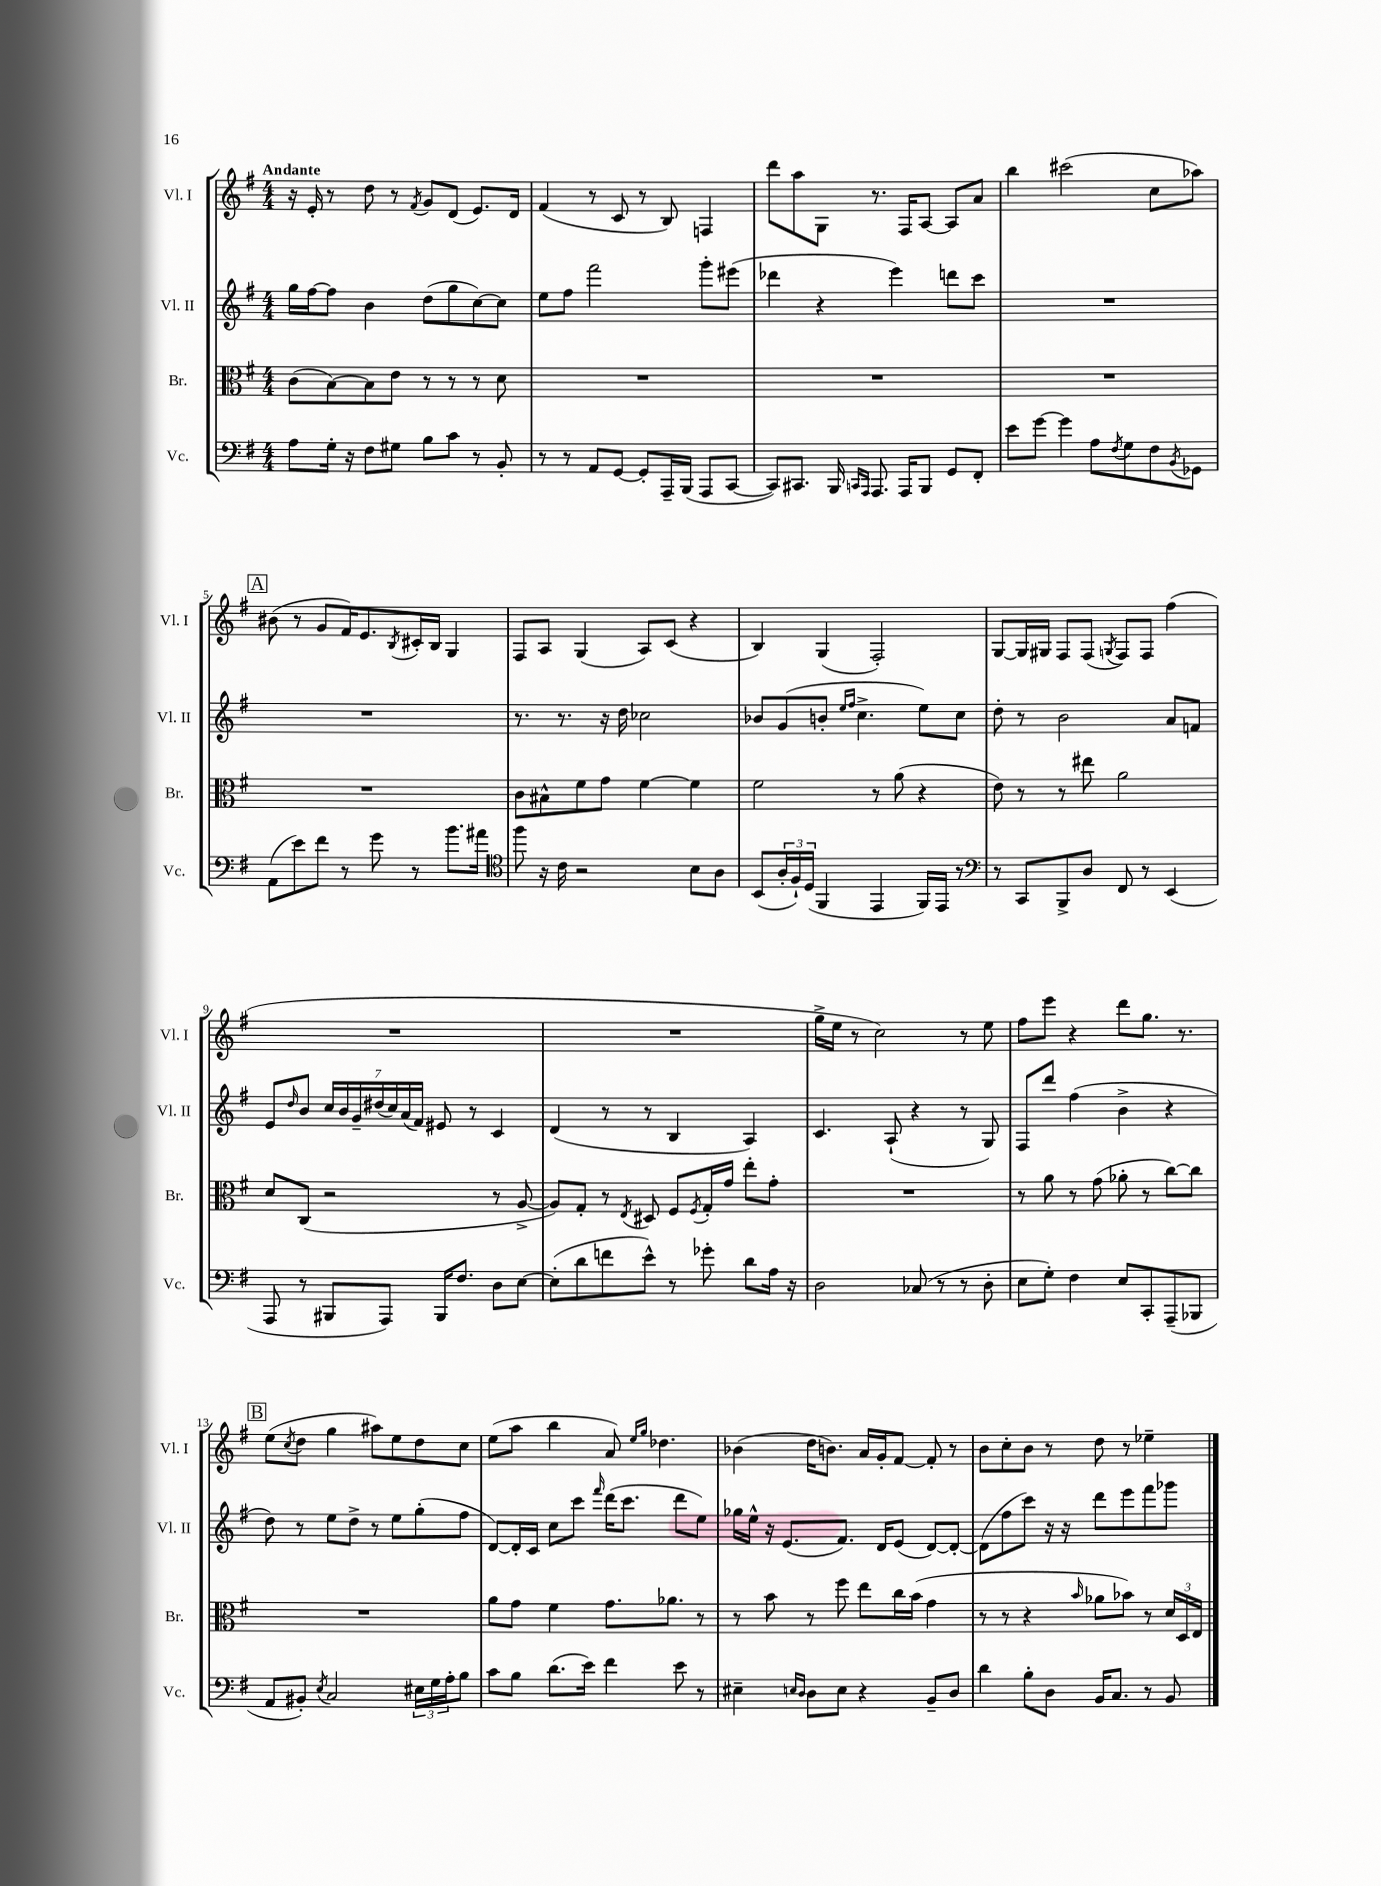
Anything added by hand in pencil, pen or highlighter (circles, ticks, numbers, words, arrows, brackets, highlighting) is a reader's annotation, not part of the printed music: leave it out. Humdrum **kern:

**kern	**kern	**kern	**kern
*part4	*part3	*part2	*part1
*staff4	*staff3	*staff2	*staff1
*I"Vc.	*I"Br.	*I"Vl. II	*I"Vl. I
*I'Vc.	*I'Br.	*I'Vl. II	*I'Vl. I
*clefF4	*clefC3	*clefG2	*clefG2
*k[f#]	*k[f#]	*k[f#]	*k[f#]
*M4/4	*M4/4	*M4/4	*M4/4
=1	=1	=1	=1
!	!	!	!LO:TX:a:B:t=Andante
8A\L	(8c\L	16gg\LL	16r
.	.	[16ff#\J	16e'/
16G'\Jk	[8B\)	8ff#\J]	8r
16r	.	.	.
8F#\L	8B\]	4b\	8dd\
8G#X\J	8e\J	.	8r
.	.	.	8qf#/
8B\L	8r	(8dd\L	8g/L
8c\J	8r	8gg\	(8d/J
8r	8r	[8cc\)	8.e/L)
8BB'/	8d\	8cc\J]	.
.	.	.	16d/Jk
=2	=2	=2	=2
8r	1r	8ee\L	(4f#/
8r	.	8ff#\J	.
8AA/L	.	2fff#\	8r
[8GG/J	.	.	8c/
8GG'/L]	.	.	8r
16AAA~/L	.	.	8B/)
(16BBB/JJ	.	.	.
8AAA/L	.	8ggg'\L	4Fn/
[8CC/J	.	(8eee#X\J	.
=3	=3	=3	=3
8CC/L])	1r	4ddd-X\	8ddd\L
8.CC#X/J	.	.	8aa\
.	.	4r	8G\J
16BBB/	.	.	.
16qqCCn/LL	.	.	.
16qqAAA/JJ	.	.	.
8.AAA/	.	.	8.r
.	.	4eee\)	.
16AAA/KL	.	.	16F#/KL
8BBB/J	.	.	[8A/J
8GG/L	.	8dddn\L	8A/L]
8FF#'/J	.	8ccc\J	8a/J
=4	=4	=4	=4
8e\L	1r	1r	4bb\
[8g\J	.	.	.
4g\]	.	.	(2ccc#X\
8A\L	.	.	.
8qF#/	.	.	.
8G\	.	.	.
8F#\	.	.	8cc\L
8qBB/	.	.	.
8GG-X\J	.	.	8aa-X\J)
!!LO:LB:g=z
!!LO:REH:place=s1:t=A
=5	=5	=5	=5
(8AA\L	1r	1r	(8b#X\
8e\)	.	.	8r
8f#\J	.	.	8g/L
8r	.	.	16f#/K)
.	.	.	8.e/
8g\	.	.	.
.	.	.	8qB/
8r	.	.	16c#X'/L
.	.	.	16B/JJ
8.b\L	.	.	4G/
16a#X\Jk	.	.	.
=6	=6	=6	=6
*clefC4	*	*	*
8ff#\	8c\L	8.r	8F#/L
16r	8B#X^^\	.	8A/J
16c\	.	8.r	.
2r	8f#\	.	(4G/
.	8g\J	16r	.
.	.	16dd\	.
.	[4f#\	2cc-X\	8A/L)
.	.	.	(8c/J
8B\L	4f#\]	.	4r
8A\J	.	.	.
=7	=7	=7	=7
(8BB/L	2f#\	8b-X/L	4B/)
24A'/L	.	(8g/	.
24F#`/)	.	.	.
(24D/JJ	.	.	.
4FF#/	.	8bn'/J	(4G/
.	.	16qqee/LL	.
.	.	16qqff#/JJ	.
.	.	4.cc^\	.
4EE/	8r	.	2F#'/)
.	(8a\	.	.
16FF#/LL)	4r	8ee\L)	.
16EE/JJ	.	.	.
8r	.	8cc\J	.
=8	=8	=8	=8
*clefF4	*	*	*
8r	8e\)	8dd'\	[8G/L
8CC/L	8r	8r	16G/L]
.	.	.	16G#X/JJ
8BBB^/	8r	2b\	8F#/L
8D/J	8ee#X\	.	(8F#/J
.	.	.	8qGn/
8FF#/	2a\	.	8F#/L)
8r	.	.	8F#/J
(4EE/	.	8a/L	(4ff#\
.	.	8fn/J	.
!!LO:LB:g=z
=9	=9	=9	=9
8AAA/	8d/L	8e/L	1r
.	.	16qqdd/	.
8r	(8C/J	8b/J	.
8BBB#X/L	2r	28cc/LL	.
.	.	28b/	.
.	.	28g~/	.
.	.	(28dd#X/	.
8AAA/J)	.	.	.
.	.	28cc/)	.
.	.	(28a/	.
.	.	28f#/JJ)	.
16BBB#/KL	.	8e#X/	.
8.F#/J	.	.	.
.	.	8r	.
8D\L	8r	4c/	.
[8E\J	[8A^/	.	.
=10	=10	=10	=10
(8E'\L]	8A/L])	(4d/	1r
8d\	8G'/J	.	.
8fn\	8r	8r	.
.	8qE/	.	.
8e^^\J)	8D#X/	8r	.
8r	8F#/L	4B/	.
.	8qF#/	.	.
8g-X'\	16G'/L	.	.
.	16g/JJ	.	.
8d\L	8ee'\L	4A/)	.
16A\Jk	8g'\J	.	.
16r	.	.	.
=11	=11	=11	=11
2D\	1r	4.c/	16gg^\LL
.	.	.	16ee\JJ
.	.	.	8r
.	.	.	2cc\)
.	.	(8A`/	.
(8C-X/	.	4r	.
8r	.	.	.
8r	.	8r	8r
8D'\	.	8G/)	8ee\
=12	=12	=12	=12
8E\L	8r	8F#/L	8ff#\L
8G'\J)	8a\	8ddd/J	8eee\J
4F#\	8r	(4ff#\	4r
.	(8g\	.	.
8E/L	8a-X'\	4b^\	8ddd\L
8CC'/	8r	.	8.gg\J
(8AAA~/	[8cc\L)	4r	.
.	.	.	8.r
8BBB-X/J	8cc\J]	.	.
!!LO:LB:g=z
!!LO:REH:place=s1:t=B
=13	=13	=13	=13
8AA/L	1r	8dd\)	(8ee\L
.	.	.	8qcc/
8BB#X'/J)	.	8r	8dd\J
8qE/	.	.	.
2C/	.	8ee\L	4gg\
.	.	8dd^\J	.
.	.	8r	8aa#X\L)
.	.	8ee\L	8ee\
24E#X\LL	.	(8gg'\	8dd\
24G\	.	.	.
24A'\J	.	.	.
8B\J	.	8ff#\J	8cc\J
=14	=14	=14	=14
8c\L	8a\L	[8d/L)	(8ee\L
8B\J	8g\J	16d'/L]	8aa\J
.	.	16c/JJ	.
(8.d\L	4f#\	8cc\L	4bb\
.	.	8ccc\J	.
16e\Jk)	.	.	.
.	.	16qqfff#/	.
4f#\	8.g\L	(16ddd\KL	8a/)
.	.	8.ccc\J	.
.	.	.	16qqee/LL
.	.	.	16qqgg/JJ
.	.	.	4.dd-X\
.	8.a-X\J	.	.
8e\	.	8ddd\L	.
8r	8r	8ee\J)	.
=15	=15	=15	=15
4E#X~\	8r	16gg-X\LL	(4b-X\
.	.	16ee^^\JJ	.
.	8b\	16r	.
.	.	(8.e/L	.
16qqEn/LL	.	.	.
16qqD/JJ	.	.	.
8D\L	8r	.	16dd\KL
.	.	.	8.bn\J)
8E\J	8ff#\	8.f#/J)	.
4r	8ee\L	.	16a/LL
.	.	16d/KL	16g'/J
.	16cc\L	(8e/J	[8f#/J
.	(16b\JJ	.	.
8BB~/L	4g\	[8d/L)	8f#'/]
8D/J	.	8d'/J_	8r
=16	=16	=16	=16
4d\	8r	(8d\L]	8b\L
.	8r	8ff#\	8cc'\
8B'\L	4r	8ccc\J)	8b\J
8D\J	.	16r	8r
.	.	16r	.
.	16qqb/	.	.
16BB/KL	8a-X\L	8ddd\L	8dd\
8.C/J	.	.	.
.	8b-X\J)	8eee\	8r
8r	8r	8fff#\	4ee-X~\
8BB/	24d/LL	8ggg-X\J	.
.	24D/	.	.
.	24E/JJ	.	.
==	==	==	==
*-	*-	*-	*-
